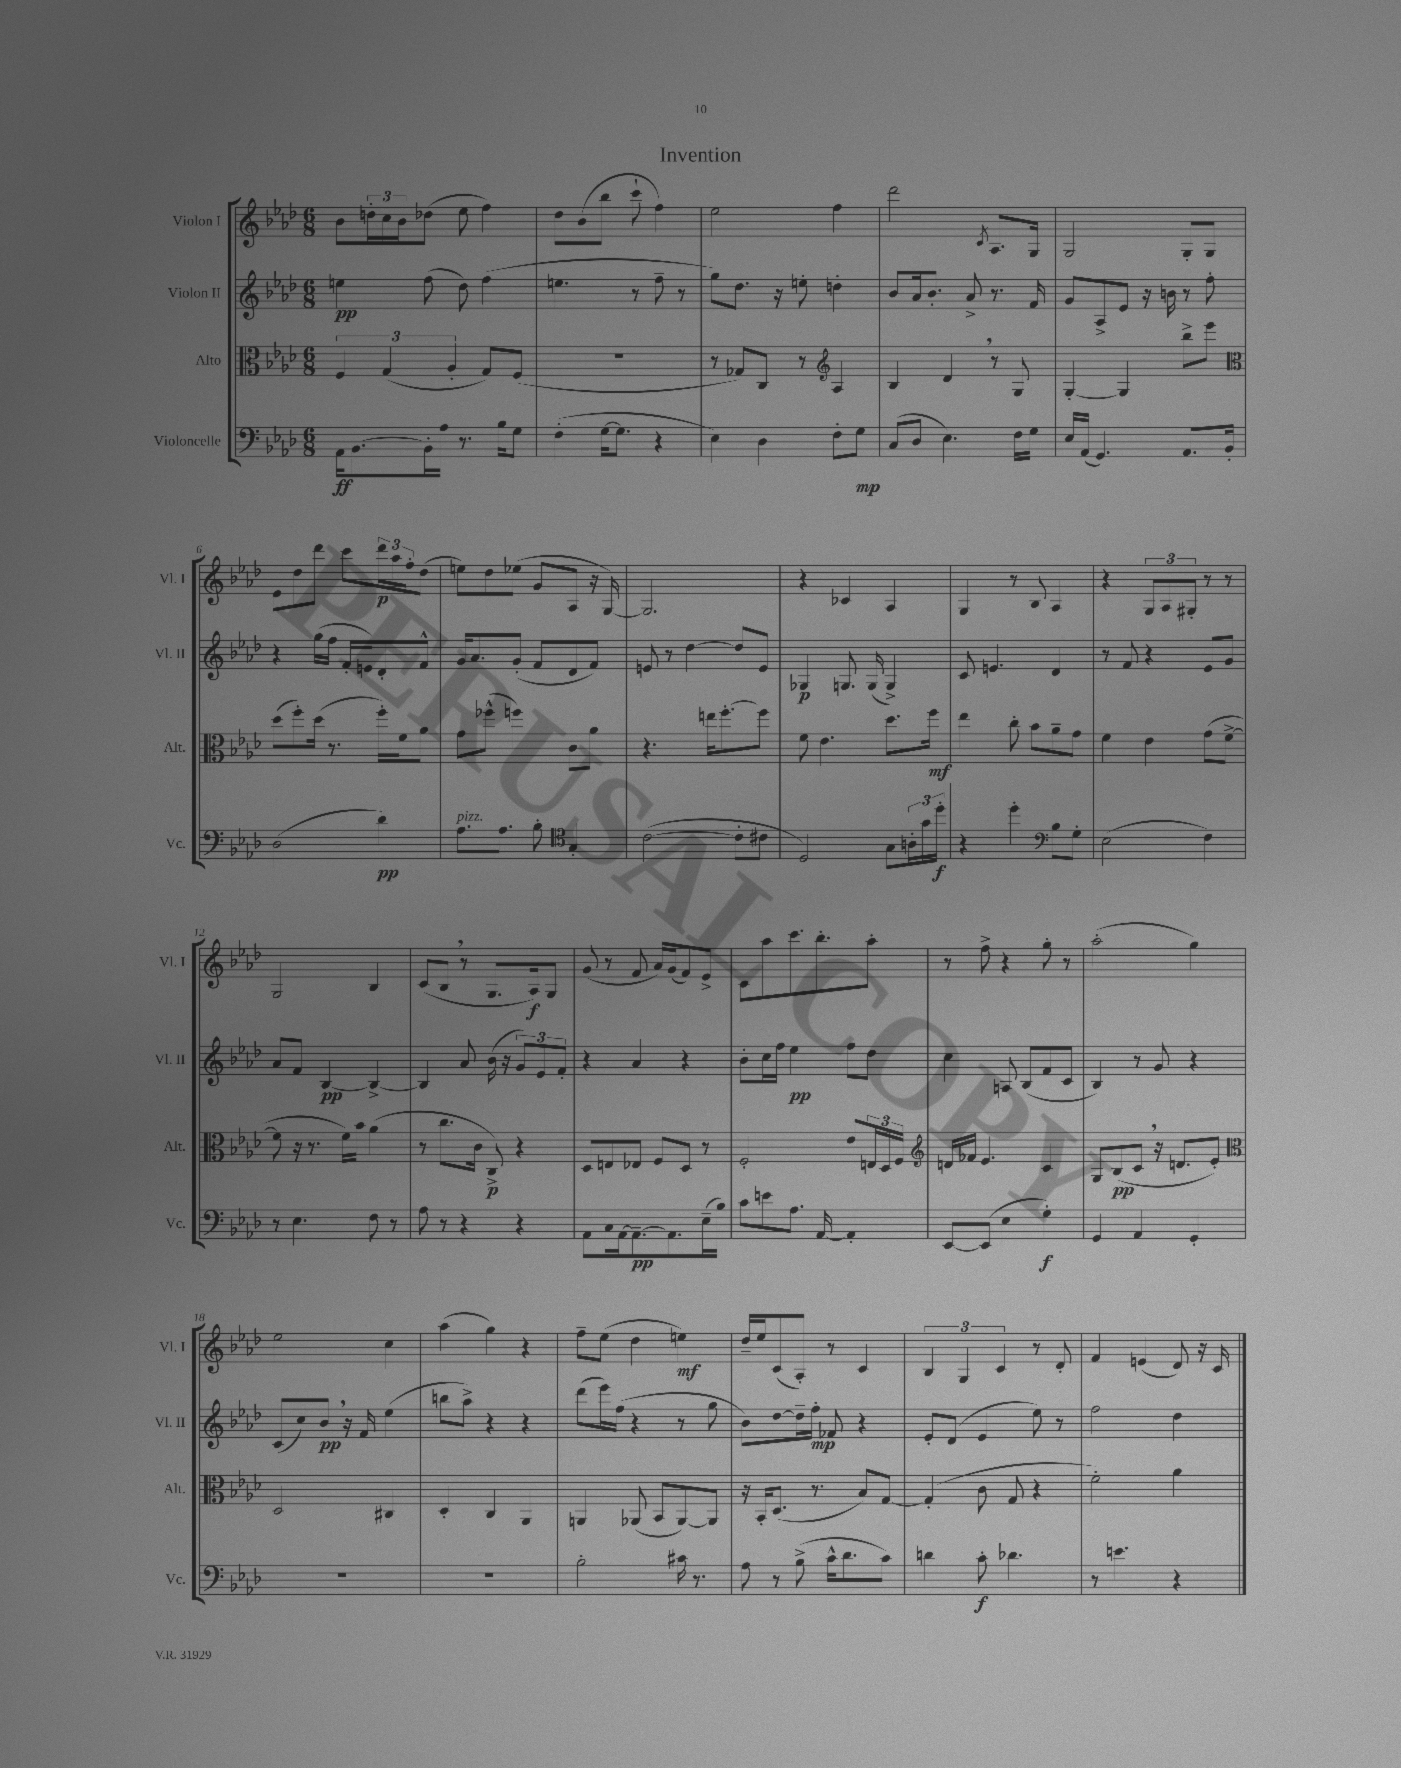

**kern	**kern	**kern	**kern
*staff4	*staff3	*staff2	*staff1
*clefF4	*clefC3	*clefG2	*clefG2
*k[b-e-a-d-]	*k[b-e-a-d-]	*k[b-e-a-d-]	*k[b-e-a-d-]
*M6/8	*M6/8	*M6/8	*M6/8
16AA-\LK	6F/	4ee\	8b-\L
[8.BB-\	.	.	.
.	.	.	24dd'\L
.	(6G/	.	24cc\
.	.	.	24b-\J
16BB-'\]L	.	(8ff\	(8dd-\J
16A-\JJ	.	.	.
.	6A-'/	.	.
8.r	.	8dd-\)	8ee-\
.	8G/L)	(4ff\	4ff\)
16B-\LK	.	.	.
8G\J	(8F/J	.	.
=	=	=	=
(4F'\	2.r	4.ee\	8dd-\L
.	.	.	(8b-\
[16G\LK	.	.	8bb-\J
8.G\]J	.	.	.
.	.	8r	8ccc`\
4r	.	8ff~\	4ff\)
.	.	8r	.
=	=	=	=
4E-\)	8r	8gg\L)	2ee-\
.	8G-/L)	8.dd-\J	.
4D-\	8C/J	.	.
.	.	16r	.
.	8r	8ee'\	.
*	*clefG2	*	*
8F'\L	4A-/	4dd'\	4ff\
8G\J	.	.	.
=	=	=	=
(8C/L	4B-/	8b-/L	2ddd-\
8D-/J	.	16a-/k	.
.	.	8.b-'/J	.
4.E-\)	4d-/	.	.
.	.	8a-^/	.
.	.	.	8qc/
.	8r	8.r	8.A-/L
16F\LL	8G/	.	.
16G\JJ	.	16f/	16G/Jk
=	=	=	=
16E-/LL	[4G'/	8g/L	2G/
(16AA-/JJ	.	.	.
4.GG/)	.	8A-^/	.
.	4G/]	8e-/J	.
.	.	16r	.
.	.	16b\	.
8.AA-/L	8bb-^\L	8r	8G'/L
.	8eee-\J	8ff'\	8G/J
16BB-'/Jk	.	.	.
=	=	=	=
*	*clefC3	*	*
(2D-\	(8dd-\L	4r	8e-\L
.	8ff'\)	.	8dd-\
.	(16dd-\Jk	(16gg\LL	8ddd-\J
.	8.r	16ff\JJ	.
.	.	16f'/LL	8ccc\L
.	.	16e/J)	.
4d-\)	16ff'\LL)	8d-'/	24ddd-\L
.	.	.	24aa-\
.	16f\J	.	.
.	.	.	24ff'\J
.	8a-\J	8f^^/J	(8dd-\J
=	=	=	=
8.A-\L	8g\L	16g/LK	8ee\L)
.	.	8.a-/	.
.	(8ff-^^\J	.	8dd-\
8.A-\J	.	.	.
.	4ff\)	(8g'/J	(8ee-\J
8B-'\	.	8f/L	8g/L
*clefC4	*	*	*
4G'/	8c\L	8d-/	8A-/J
.	8a-\J	8f/J)	16r
.	.	.	[16G/)
=	=	=	=
([2c\	4.r	8e/	2.G/]
.	.	8r	.
.	.	[4dd-\	.
.	16ee\LK	.	.
.	[8.ff'\	.	.
8c'\]L	.	8dd-/]L	.
8c#\J	8ff\]J	8e/J	.
=	=	=	=
2D-/)	8f\	4G-/	4r
.	4.e-\	.	.
.	.	8.G/	4c-/
.	.	(16G/	.
8G\L	8.dd-\L	4G^/)	4A-/
24A'\L	.	.	.
24g\	.	.	.
.	16ff\Jk	.	.
24dd-'\JJ	.	.	.
=	=	=	=
4r	4ee-\	8c/	4G/
.	.	4.e/	.
4dd-'\	8cc'\	.	8r
.	8b-\L	.	8B-/
*clefF4	*	*	*
8B-\L	8a-~\	4d-/	4A-/
8G'\J	8g\J	.	.
=	=	=	=
(2E-\	4f\	8r	4r
.	.	8f/	.
.	4e-\	4r	12G/L
.	.	.	12A-/
.	.	.	12G#'/J
4F\)	(8g\L	8e-/L	8r
.	[8f^\J	8g/J	8r
=	=	=	=
8r	8f\]	8a-/L	2G/
4.E-\	16r	8f/J	.
.	8.r	.	.
.	.	[4B-/	.
.	16f\LL)	.	.
.	16b-\JJ	.	.
8F\	(4a-\	4B-^/_	4B-/
8r	.	.	.
=	=	=	=
8A-\	8r	4B-/]	(8c/L
8r	8.cc\L	.	8B-/J
4r	.	8a-/	8r
.	16c\Jk	.	.
.	8C^/)	(16b-\	8.G/L
.	.	16r	.
4r	4r	12g/L)	.
.	.	.	16A-/k)
.	.	12e-/	.
.	.	.	8G/J
.	.	12f'/J	.
=	=	=	=
8AA-\L	8D-/L	4r	(8g/
16C\L	8E/	.	8r
[16AA-\J	.	.	.
8.AA-~\_	8E-/J	4a-/	8f/
.	8F/L	.	16a-/LL)
8.AA-\]	.	.	(16g/J
.	8D-/J	4r	8f/)
(16E-~\L	8r	.	8e-^/J
16B-\JJ)	.	.	.
=	=	=	=
8c\L	2F'/	8b-'\L	8c\L
8e\	.	16cc\L	8aa-\
.	.	16ff\JJ	.
8.A-\J	.	4ee-\	8.ccc\
[16AA-/	.	.	8.bb-'\
4AA-'/]	8e-/L	8ff\L	.
.	24E/L	8dd-\J	8aa-'\J
.	24D-/	.	.
.	24F/JJ	.	.
=	=	=	=
*	*clefG2	*	*
[8EE-/L	16d/LL	4cc\	8r
.	16f-/JJ	.	.
(8EE-/]J	4.e-/	.	8ff^\
4E-\	.	8A/	4r
.	.	(8B-/L	.
4G'\)	4c/	8f/	8gg'\
.	.	8c/J	8r
=	=	=	=
4GG/	8G/L	4B-/)	(2aa-'\
.	(8B-/	.	.
4AA-/	8c/J	8r	.
.	16r	8g/	.
.	8.d/L	.	.
4GG'/	.	4r	4gg\)
.	8e-'/J)	.	.
=	=	=	=
*	*clefC3	*	*
2.r	2D-/	(8c/L	2ee-\
.	.	8cc/)	.
.	.	8b-/J	.
.	.	16r	.
.	.	16f/	.
.	4C#/	(4ee-\	4cc\
=	=	=	=
2.r	4D-'/	8bb\L	(4aa-\
.	.	8aa-^\J)	.
.	4C/	4r	4gg\)
.	4AA-/	4r	4r
=	=	=	=
2B-'\	4AA/	(8ddd-\L	8ff~\L
.	.	16eee-\L)	(8ee-\J
.	.	(16ff\JJ	.
.	(8AA-/	4r	4dd-\
.	8BB-/L	.	.
16c#\	[8AA-/)	8r	4ee\)
8.r	.	.	.
.	8AA-/]J	8gg\	.
=	=	=	=
8A-\	16r	8b-\L)	16dd-~/LL
.	16BB-'/LK	.	16ee-/J
8r	(8.D-/J	[8dd-\	(8c/
(8B-^\	.	16dd-~\]L	8A-'/J)
.	8.r	16ff'\JJ	.
16c^^\LK	.	8f-/	8r
8.d-\	.	.	.
.	8B-/L)	4r	4c/
8c\J)	[8G/J	.	.
=	=	=	=
4d\	(4G'/]	8e-'/L	6B-/
.	.	(8d-/J	.
.	.	.	6G/
8c'\	8c\	4e-/	.
.	.	.	6c/
4.d-\	8G/	.	.
.	4r	8ee-\)	8r
.	.	8r	8d-'/
=	=	=	=
8r	2f'\)	2ff\	4f/
4.e\	.	.	.
.	.	.	(4e/
4r	4a-\	4dd-\	8d-/)
.	.	.	16r
.	.	.	16c/
==	==	==	==
*-	*-	*-	*-
